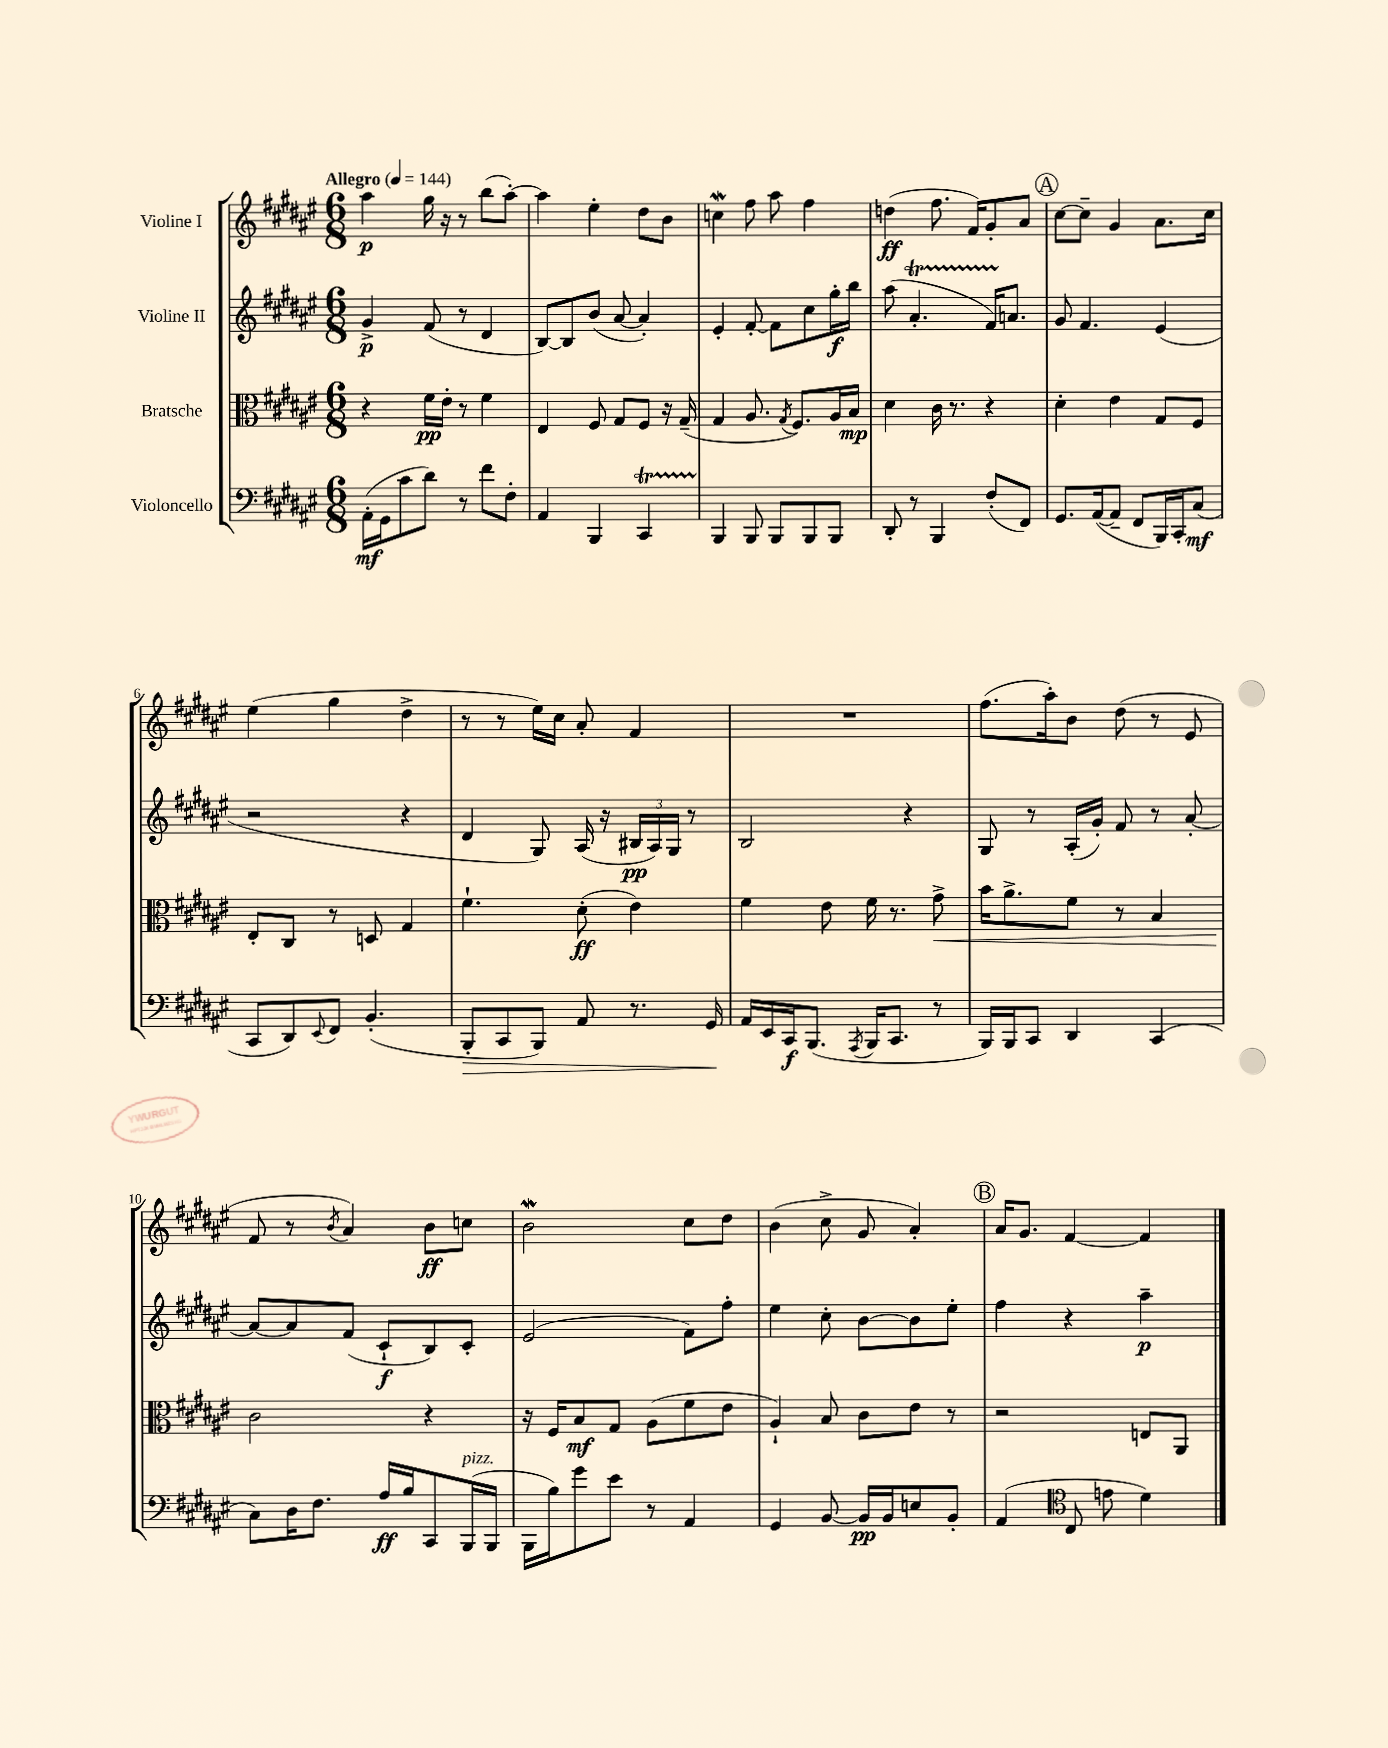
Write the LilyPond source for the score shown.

<<
\new StaffGroup <<
\new Staff = "s0" \with { instrumentName = "Violine I" } {
    \clef treble \key fis \major \numericTimeSignature \time 6/8 \tempo "Allegro" 4 = 144
    ais''4\p gis''16 r16 r8 b''8( ais''8~-.) |
    ais''4 eis''4-. dis''8 b'8 |
    c''4\mordent fis''8 ais''8 fis''4 |
    d''4\ff( fis''8. fis'16) gis'8-. ais'8 |
    \mark \markup { \circle "A" } cis''8~ cis''8-- gis'4 ais'8. cis''16 |
    eis''4( gis''4 dis''4-> |
    r8 r8 eis''16) cis''16 ais'8-. fis'4 |
    R2. |
    fis''8.( ais''16-.) b'8 dis''8( r8 eis'8 |
    fis'8 r8 \acciaccatura { b'8 } ais'4) b'8\ff c''8 |
    b'2\mordent cis''8 dis''8 |
    b'4( cis''8-> gis'8 ais'4-.) |
    \mark \markup { \circle "B" } ais'16 gis'8. fis'4~ fis'4 \bar "|." |
}
\new Staff = "s1" \with { instrumentName = "Violine II" } {
    \clef treble \key fis \major \numericTimeSignature \time 6/8
    gis'4->\p fis'8( r8 dis'4 |
    b8~) b8 b'8( ais'8~ ais'4-.) |
    eis'4-. fis'8~-. fis'8 cis''8 gis''16-.\f b''16 |
    ais''8( ais'4.-.\startTrillSpan fis'16) a'8.\stopTrillSpan |
    \mark \markup { \circle "A" } gis'8 fis'4. eis'4( |
    r2 r4 |
    dis'4 gis8) ais16( r16 \tuplet 3/2 { bis16\pp ais16) gis16 } r8 |
    b2 r4 |
    gis8 r8 ais16-.( gis'16-.) fis'8 r8 ais'8~-. |
    ais'8~ ais'8 fis'8( cis'8-!\f b8) cis'8-. |
    eis'2( fis'8) fis''8-. |
    eis''4 cis''8-. b'8~ b'8 eis''8-. |
    \mark \markup { \circle "B" } fis''4 r4 ais''4--\p \bar "|." |
}
\new Staff = "s2" \with { instrumentName = "Bratsche" } {
    \clef alto \key fis \major \numericTimeSignature \time 6/8
    r4 fis'16\pp eis'16-. r8 fis'4 |
    eis4 fis8 gis8 fis8 r16 gis16--( |
    gis4 ais8. \acciaccatura { gis8 } fis8.) ais16 b16\mp |
    dis'4 cis'16 r8. r4 |
    \mark \markup { \circle "A" } dis'4-. eis'4 gis8 fis8 |
    eis8-. cis8 r8 d8 gis4 |
    fis'4.-! dis'8-.\ff( eis'4) |
    fis'4 eis'8 fis'16 r8. gis'8->\< |
    b'16 ais'8.-> fis'8 r8 b4 |
    cis'2\! r4 |
    r16 fis16 b8\mf gis8 ais8( fis'8 eis'8 |
    ais4-!) b8 cis'8 eis'8 r8 |
    \mark \markup { \circle "B" } r2 e8 ais,8 \bar "|." |
}
\new Staff = "s3" \with { instrumentName = "Violoncello" } {
    \clef bass \key fis \major \numericTimeSignature \time 6/8
    ais,16-.\mf( gis,16 cis'8 dis'8) r8 fis'8 fis8-. |
    ais,4 b,,4 cis,4\startTrillSpan |
    b,,4\stopTrillSpan b,,8 b,,8 b,,8 b,,8 |
    dis,8-. r8 b,,4 fis8-.( fis,8) |
    \mark \markup { \circle "A" } gis,8. ais,16~( ais,8-- fis,8 b,,16) cis,16-. cis8\mf( |
    cis,8 dis,8) \appoggiatura { eis,8 } fis,8 b,4.-.( |
    b,,8-.\> cis,8 b,,8) ais,8 r8. gis,16\! |
    ais,16 eis,16 cis,16\f b,,8.( \acciaccatura { ais,,8 } b,,16 cis,8. r8 |
    b,,16) b,,16 cis,8 dis,4 cis,4( |
    cis8) dis16 fis8. ais16\ff b16 cis,8 b,,16^\markup { \italic "pizz." }( b,,16 |
    b,,16 b16) gis'8 eis'8 r8 ais,4 |
    gis,4 b,8~ b,16\pp b,16 e8 b,8-. |
    \mark \markup { \circle "B" } ais,4( \clef tenor cis8 e'8 dis'4) \bar "|." |
}
>>
>>
